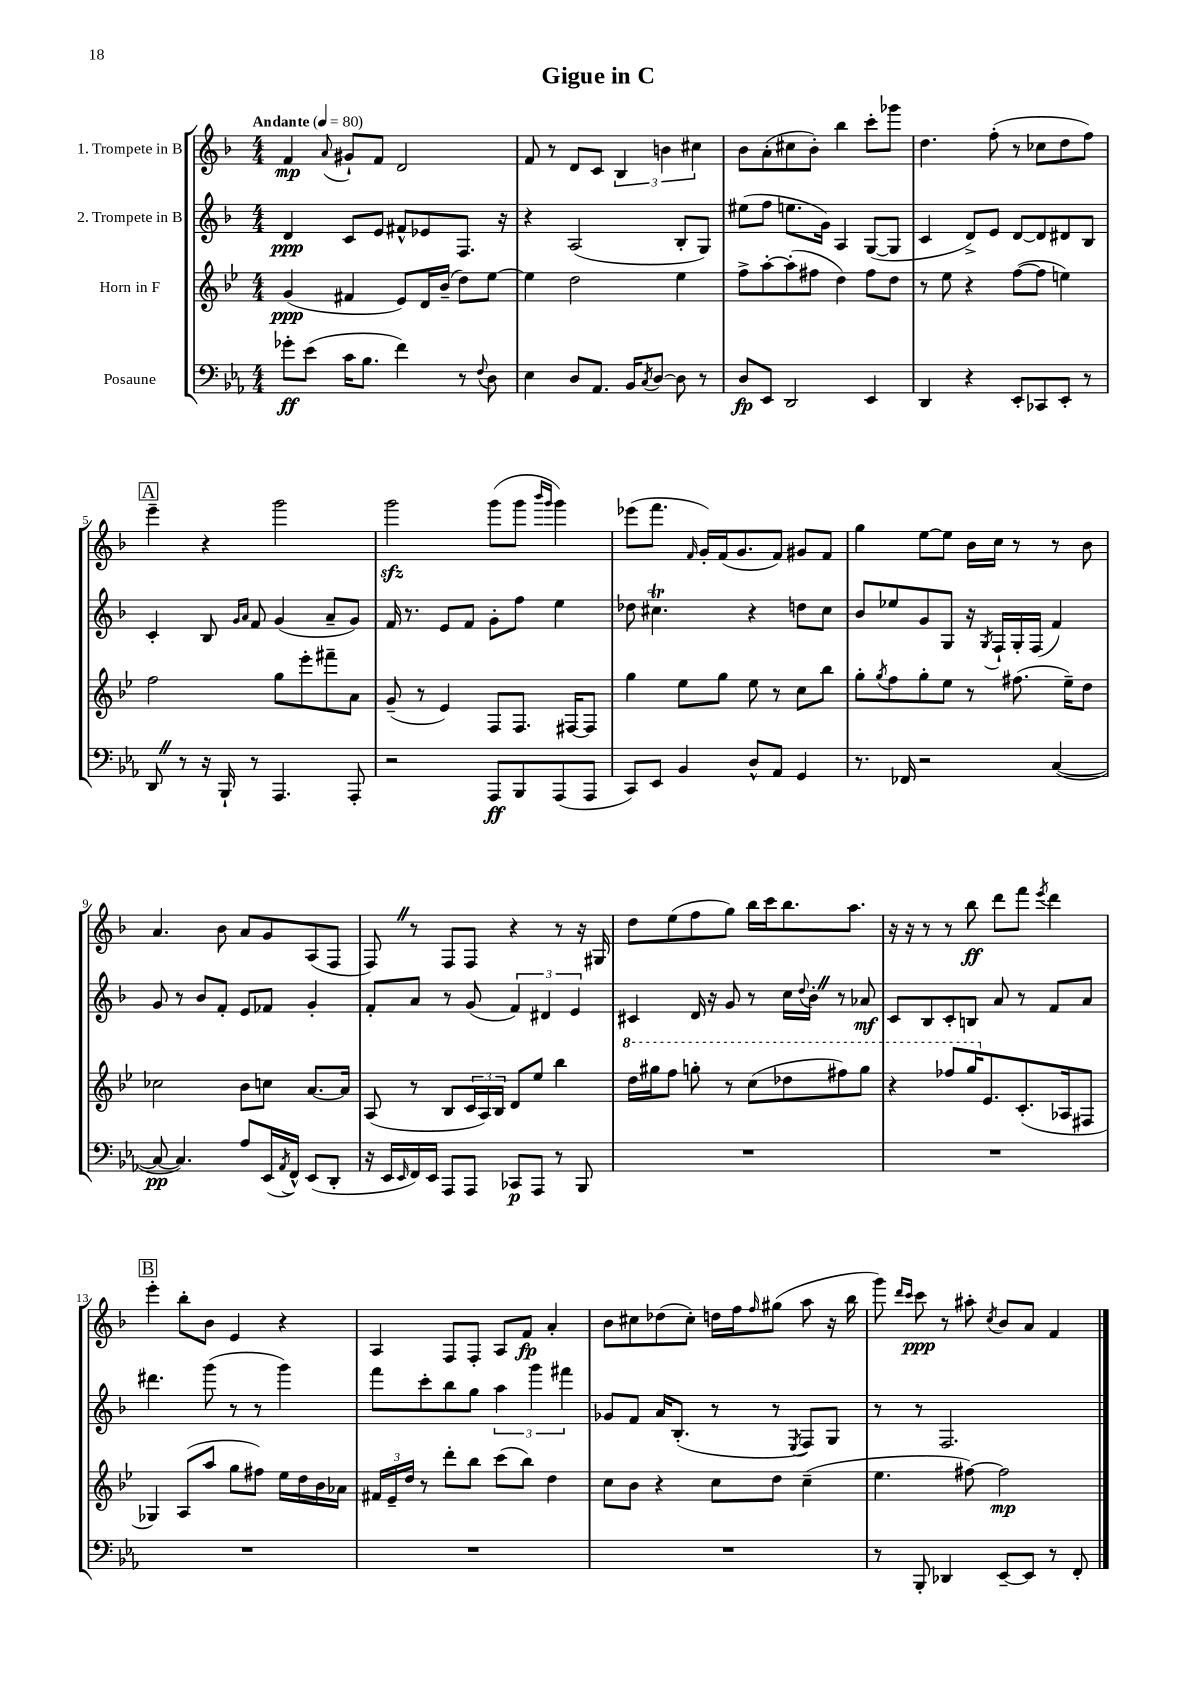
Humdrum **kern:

**kern	**kern	**kern	**kern
*staff4	*staff3	*staff2	*staff1
*clefF4	*clefG2	*clefG2	*clefG2
*k[b-e-a-]	*k[b-e-]	*k[b-]	*k[b-]
*M4/4	*M4/4	*M4/4	*M4/4
*MM80	*MM80	*MM80	*MM80
8g-'	(4g	4d	4f
(8e-	.	.	.
.	.	.	8qqa
16c	4f#	8c	8g#`
8.B-	.	.	.
.	.	8e	8f
4f)	8e-)	8f#^^	2d
.	16d	8e-	.
.	(16b-~	.	.
8r	8dd)	8.F	.
8qqF	.	.	.
8D	[8ee-	.	.
.	.	16r	.
=	=	=	=
4E-	4ee-]	4r	8f
.	.	.	8r
8D	2dd	(2A	8d
8.AA-	.	.	8c
.	.	.	6B-
16BB-	.	.	.
8qC	.	.	.
[8D	.	.	.
.	.	.	6b
8D]	4ee-	8B-'	.
.	.	.	6cc#
8r	.	8G)	.
=	=	=	=
8D	8ff^	(8ee#	8b-
8EE-	[8aa'	8ff	(8a'
2DD	(8aa']	8.ee	8cc#
.	8ff#	.	8b-')
.	.	16g)	.
.	4dd)	4A	4bb-
4EE-	8ff#	([8G	8ccc'
.	8dd	8G]	8ggg-
=	=	=	=
4DD	8r	4c	4.dd
.	8ee-	.	.
4r	4r	8d^)	.
.	.	8e	(8ff'
8EE-'	([8ff	[8d	8r
8CC-	8ff]	8d]	8cc-
8EE-'	4ee)	8d#	8dd
8r	.	8B-	8ff)
=	=	=	=
8DD	2ff	4c'	4eee~
8r	.	.	.
16r	.	8B-	4r
16BBB-`	.	.	.
.	.	16qqg	.
.	.	16qqa	.
8r	.	8f	.
4.AAA-	8gg	(4g	2ggg
.	8eee-'	.	.
.	8fff#~	8a~	.
8AAA-'	8a	8g)	.
=	=	=	=
2r	(8g~	16f	2ggg
.	.	8.r	.
.	8r	.	.
.	4e-)	8e	.
.	.	8f	.
8AAA-	8F	8g'	(8ggg
8BBB-	8.F	8ff	8ggg
.	.	.	16qqbbb-
.	.	.	16qqggg
(8AAA-	.	4ee	4ggg)
.	[16F#	.	.
8AAA-	8F#]	.	.
=	=	=	=
8CC)	4gg	8dd-	(8eee-
8EE-	.	4.cc#	8.fff
4BB-	8ee-	.	.
.	.	.	16qqf
.	.	.	16g')
.	8gg	.	(16f
.	.	.	8.g
8D^^	8ee-	4r	.
8AA-	8r	.	8f)
4GG	8cc	8dd	8g#
.	8bb-	8cc#	8f
=	=	=	=
8.r	8gg'	8b-	4gg
.	8qgg	.	.
.	8ff	8ee-	.
16FF-	.	.	.
2r	8gg'	8g	[8ee
.	8ee-	8G	8ee]
.	8r	16r	16b-
.	.	8qG	.
.	.	16F`	16cc
.	(8.ff#	16G'	8r
.	.	(16F	.
([4C	.	4f)	8r
.	16ee-~)	.	.
.	8dd	.	8b-
=	=	=	=
8C_	2cc-	8g	4.a
4.C])	.	8r	.
.	.	8b-	.
.	.	8f'	8b-
8A-	8b-	8e	8a
(16EE-	8cc	8f-	8g
8qAA-	.	.	.
16FF^^)	.	.	.
(8EE-	[8.a	4g'	(8A
8DD'	.	.	8F
.	16a]	.	.
=	=	=	=
16r	(8A	8f'	8F)
16EE-	.	.	.
16qqEE-	.	.	.
16FF)	8r	8a	8r
16EE-	.	.	.
8AAA-	8B-	8r	8F
8AAA-	24c	(8g	8F
.	24A)	.	.
.	24B-	.	.
8CC-	8d	6f)	4r
8AAA-	8ee-	.	.
.	.	6d#	.
8r	4bb-	.	8r
.	.	6e	.
8BBB-	.	.	16r
.	.	.	16G#
=	=	=	=
1r	16ddd	4c#	8dd
.	16ggg#	.	.
.	8fff	.	(8ee
.	8ggg'	16d	8ff
.	.	16r	.
.	8r	8g	8gg)
.	(8ccc	8r	16bb-
.	.	.	16ccc
.	8ddd-	16cc	8.bb-
.	.	8qqdd	.
.	.	16b-'	.
.	8fff#)	8r	.
.	.	.	8.aa
.	8ggg	8a-	.
=	=	=	=
1r	4r	8c	16r
.	.	.	16r
.	.	8B-	8r
.	8fff-	8c'	8r
.	16ggg	8B	8bb-
.	8.e-	.	.
.	.	8a	8ddd
.	(8.c'	8r	8fff
.	.	.	8qeee
.	.	8f	4ddd
.	16A-	.	.
.	8F#	8a	.
=	=	=	=
1r	4G-)	4.ddd#	4eee'
.	(8A	.	8bb-'
.	8aa	(8ggg	8b-
.	8gg	8r	4e
.	8ff#)	8r	.
.	16ee-	4ggg)	4r
.	16dd	.	.
.	16b-	.	.
.	16a-	.	.
=	=	=	=
1r	24f#	8fff	4A
.	24e-~	.	.
.	24dd	.	.
.	8r	8ccc'	.
.	8ddd'	8bb-	8F
.	8bb-	8gg	8F'
.	(8ccc	6aa	8A
.	8bb-)	.	8f
.	.	6ggg	.
.	4dd	.	4a'
.	.	6fff#	.
=	=	=	=
1r	8cc	8g-	8b-
.	8b-	8f	8cc#
.	4r	16a	(8dd-
.	.	(8.B-'	.
.	.	.	8cc#')
.	8cc	8r	16dd
.	.	.	16ff
.	.	.	16qqff
.	8dd	8r	(8gg#
.	.	8qE	.
.	(4cc~	8F)	8aa
.	.	8G	16r
.	.	.	16bb-
=	=	=	=
8r	4.ee-	8r	8ggg)
.	.	.	16qqddd
.	.	.	16qqccc
8BBB-'	.	8r	8ccc
4DD-	.	2.F	8r
.	[8ff#)	.	8aa#'
.	.	.	8qcc
[8EE-~	2ff#]	.	8b-
8EE-]	.	.	8a
8r	.	.	4f
8FF'	.	.	.
==	==	==	==
*-	*-	*-	*-
